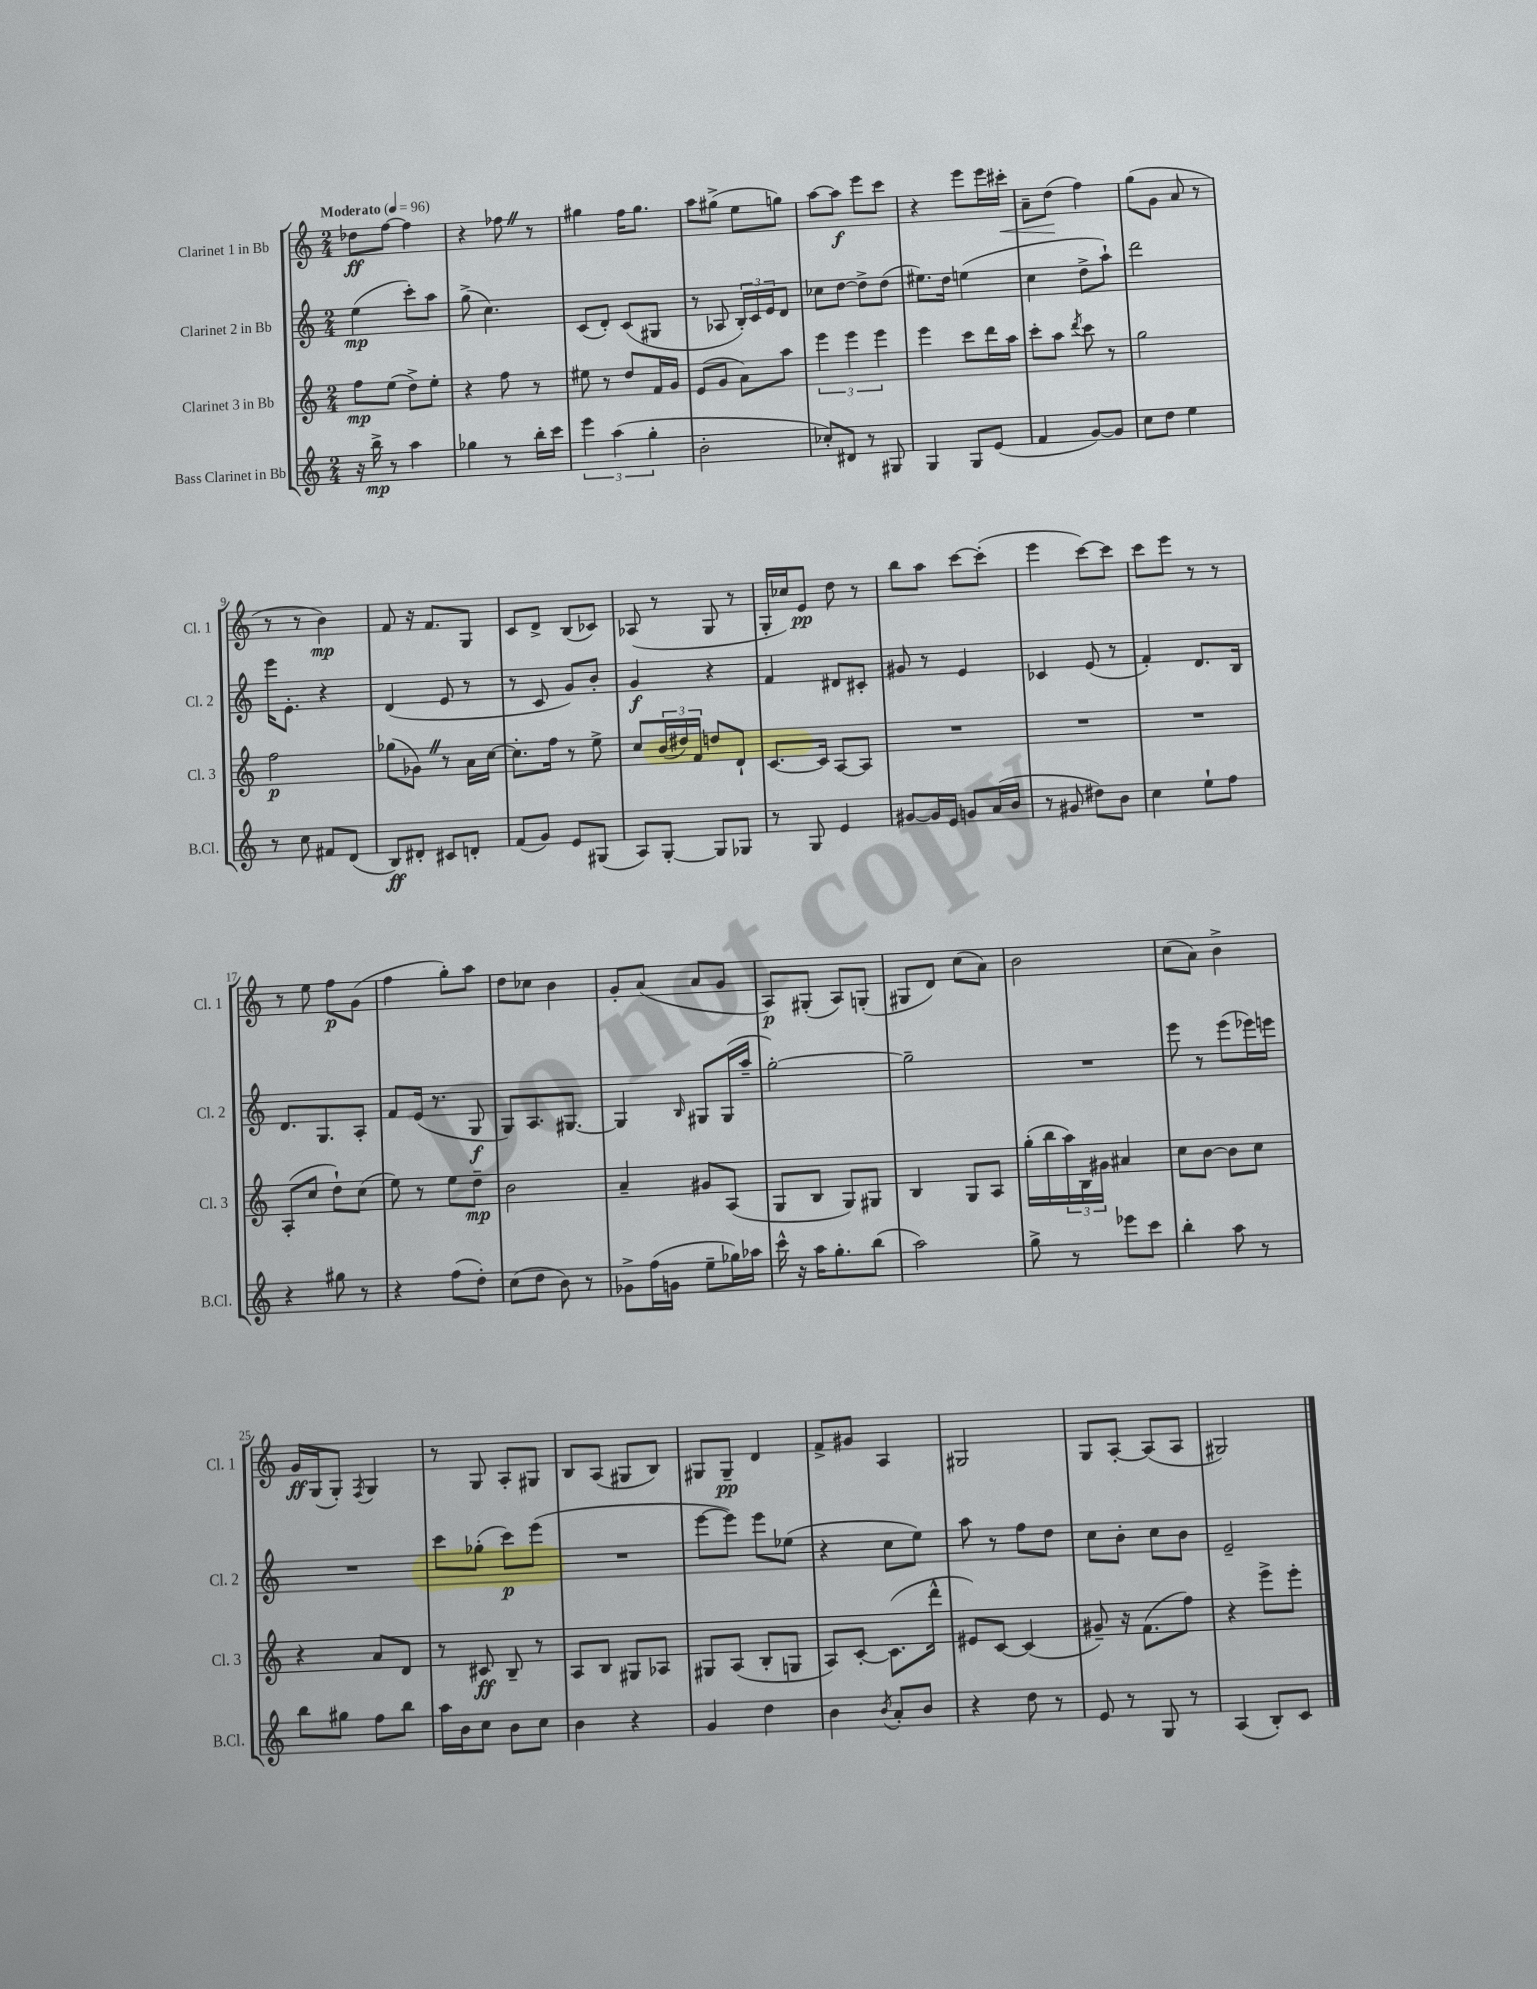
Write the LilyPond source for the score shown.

<<
\new StaffGroup <<
\new Staff = "s0" \with { instrumentName = "Clarinet 1 in Bb" shortInstrumentName = "Cl. 1" } {
    \clef treble \key c \major \numericTimeSignature \time 2/4 \tempo "Moderato" 4 = 96
    des''8\ff f''8~ f''4 |
    r4 fes''8 \once \override BreathingSign.text = \markup { \musicglyph "scripts.caesura.straight" } \breathe r8 |
    gis''4 f''16 gis''8. |
    a''8 gis''8->( e''8 g''8) |
    a''8~ a''8\f e'''8 c'''8 |
    r4 e'''8 e'''16 cis'''16-.\< |
    a'8-- d''8\!( f''4) |
    g''8( g'8 a'8 r8 |
    r8 r8 b'4\mp) |
    f'8 r16 f'8. g8 |
    c'8 d'8-> b8( ces'8) |
    aes8( r8 g8 r8 |
    g16-. ces''16) e'8\pp d''8 r8 |
    b''8 a''8 c'''8~ c'''8-.( |
    e'''4 c'''8~) c'''8 |
    c'''8 e'''8 r8 r8 |
    r8 e''8 f''8\p g'8( |
    f''4 g''8-.) a''8 |
    d''8 ces''8 b'4 |
    g'8-. a'8( a'8 g'8 |
    a8\p) gis8-.( a8) g8-.( |
    gis8 d'8) c''8( a'8) |
    b'2 |
    c''8( a'8) b'4-> |
    g'16\ff g16( g8-.) \acciaccatura { f8 } g4 |
    r8 g8 a8-. gis8 |
    b8 a8( gis8 b8) |
    gis8 gis8--\pp d'4 |
    f'8-> gis'8 a4 |
    gis2 |
    g8 a8~-. a8( a8 |
    gis2) \bar "|." |
}
\new Staff = "s1" \with { instrumentName = "Clarinet 2 in Bb" shortInstrumentName = "Cl. 2" } {
    \clef treble \key c \major \numericTimeSignature \time 2/4
    e''4\mp( c'''8-.) a''8 |
    g''8->( c''4.) |
    c'8( d'8-.) c'8( gis8 |
    r8 aes8 \tuplet 3/2 { b16-.) c'16 e'16 } d'8 |
    ces''8 d''8~ d''8-> d''8( |
    eis''8.) d''16 e''4( |
    c''4 d''8-> a''8-!) |
    d'''2 |
    e'''16 e'8.-. r4 |
    d'4( e'8 r8 |
    r8 c'8 g'8) b'8-. |
    g'4\f r4 |
    f'4 dis'8 cis'8-. |
    gis'8 r8 e'4 |
    ces'4 e'8( r8 |
    f'4-.) d'8. b16 |
    d'8. g8. a8-. |
    f'8 e'16( r8. g8\f |
    g8) a8. gis8.~ |
    gis4 \grace { b16 } gis8 gis16( a''16-- |
    g''2~-.) |
    g''2-- |
    R2 |
    e'''8 r8 e'''8( ees'''16) e'''16 |
    R2 |
    c'''8 ges''8-.( c'''8\p) e'''8( |
    R2 |
    e'''8~ e'''8) e'''8 ees''8( |
    r4 c''8 e''8) |
    a''8 r8 f''8 d''8 |
    c''8 b'8-. c''8 b'8 |
    e'2-- \bar "|." |
}
\new Staff = "s2" \with { instrumentName = "Clarinet 3 in Bb" shortInstrumentName = "Cl. 3" } {
    \clef treble \key c \major \numericTimeSignature \time 2/4
    f''8\mp e''8( d''8->) e''8-. |
    r4 f''8 r8 |
    eis''8 r8 d''8 f'16 g'16 |
    e'8( g'8 a'8) a''8 |
    \tuplet 3/2 { e'''4 e'''4 e'''4 } |
    e'''4 c'''8 d'''16 a''16 |
    c'''8-. a''8 \acciaccatura { d'''8 } c'''8 r8 |
    g''2 |
    f''2\p |
    ges''8( ges'8) \once \override BreathingSign.text = \markup { \musicglyph "scripts.caesura.straight" } \breathe r8 a'16 c''16~ |
    c''8.-. f''16 r8 e''8-> |
    c''8 \tuplet 3/2 { b'16( dis''16) f'16 } d''8 d'8-! |
    c'8.~ c'16 a8~ a8 |
    R2 |
    R2 |
    R2 |
    a8-.( c''8 d''8-!) c''8( |
    e''8) r8 e''8 d''8--\mp |
    b'2 |
    a'4-- gis'8 a8( |
    g8 b8 g8) gis8 |
    b4 g8 a8 |
    g''16-.( b''16 \tuplet 3/2 { a''16) b16 gis'16 } ais'4 |
    c''8 b'8~ b'8 c''8 |
    r4 a'8 d'8 |
    r8 cis'8\ff b8-- r8 |
    a8 b8 gis8 aes8 |
    gis8 a8( b8-. g8 |
    a8) c'8~-. c'8.( d'''16-^ |
    eis'8) c'8~ c'4( |
    gis'8--) r16 f'8.( f''8) |
    r4 e'''8-> e'''8-. \bar "|." |
}
\new Staff = "s3" \with { instrumentName = "Bass Clarinet in Bb" shortInstrumentName = "B.Cl." } {
    \clef treble \key c \major \numericTimeSignature \time 2/4
    r16 b''16->\mp r8 a''4 |
    ges''4 r8 b''16-. c'''16 |
    \tuplet 3/2 { e'''4 a''4( g''4-. } |
    b'2-. |
    ces''8-.) dis'8 r8 gis8 |
    g4 g8 e'8( |
    f'4 g'8~) g'8 |
    c''8 d''8 e''4 |
    r8 c''8 fis'8 d'8( |
    b8\ff) dis'8-. cis'8 d'8-. |
    f'8( g'8) e'8 gis8( |
    a8) g8~-. g8 ges8 |
    r8 g8 e'4 |
    gis'8~ gis'16 e'16 g'8 a'16( b'16 |
    r8 gis'8 dis''8) b'8 |
    c''4 e''8-! f''8 |
    r4 gis''8 r8 |
    r4 f''8( d''8-.) |
    c''8( d''8 b'8) r8 |
    ges'8-> f''16( g'16 e''8-- ges''16) aes''16 |
    c'''16-^ r16 a''16 g''8.-. b''8( |
    a''2) |
    g''8-> r8 ees'''8 c'''8 |
    b''4-. a''8 r8 |
    b''8 gis''8 f''8 b''8 |
    a''16 b'16 c''8 b'8 c''8 |
    b'4 r4 |
    g'4 d''4 |
    b'4 \acciaccatura { b'8 } a'8-. b'8 |
    r4 d''8 r8 |
    e'8 r8 g8 r8 |
    a4( b8-.) c'8 \bar "|." |
}
>>
>>
